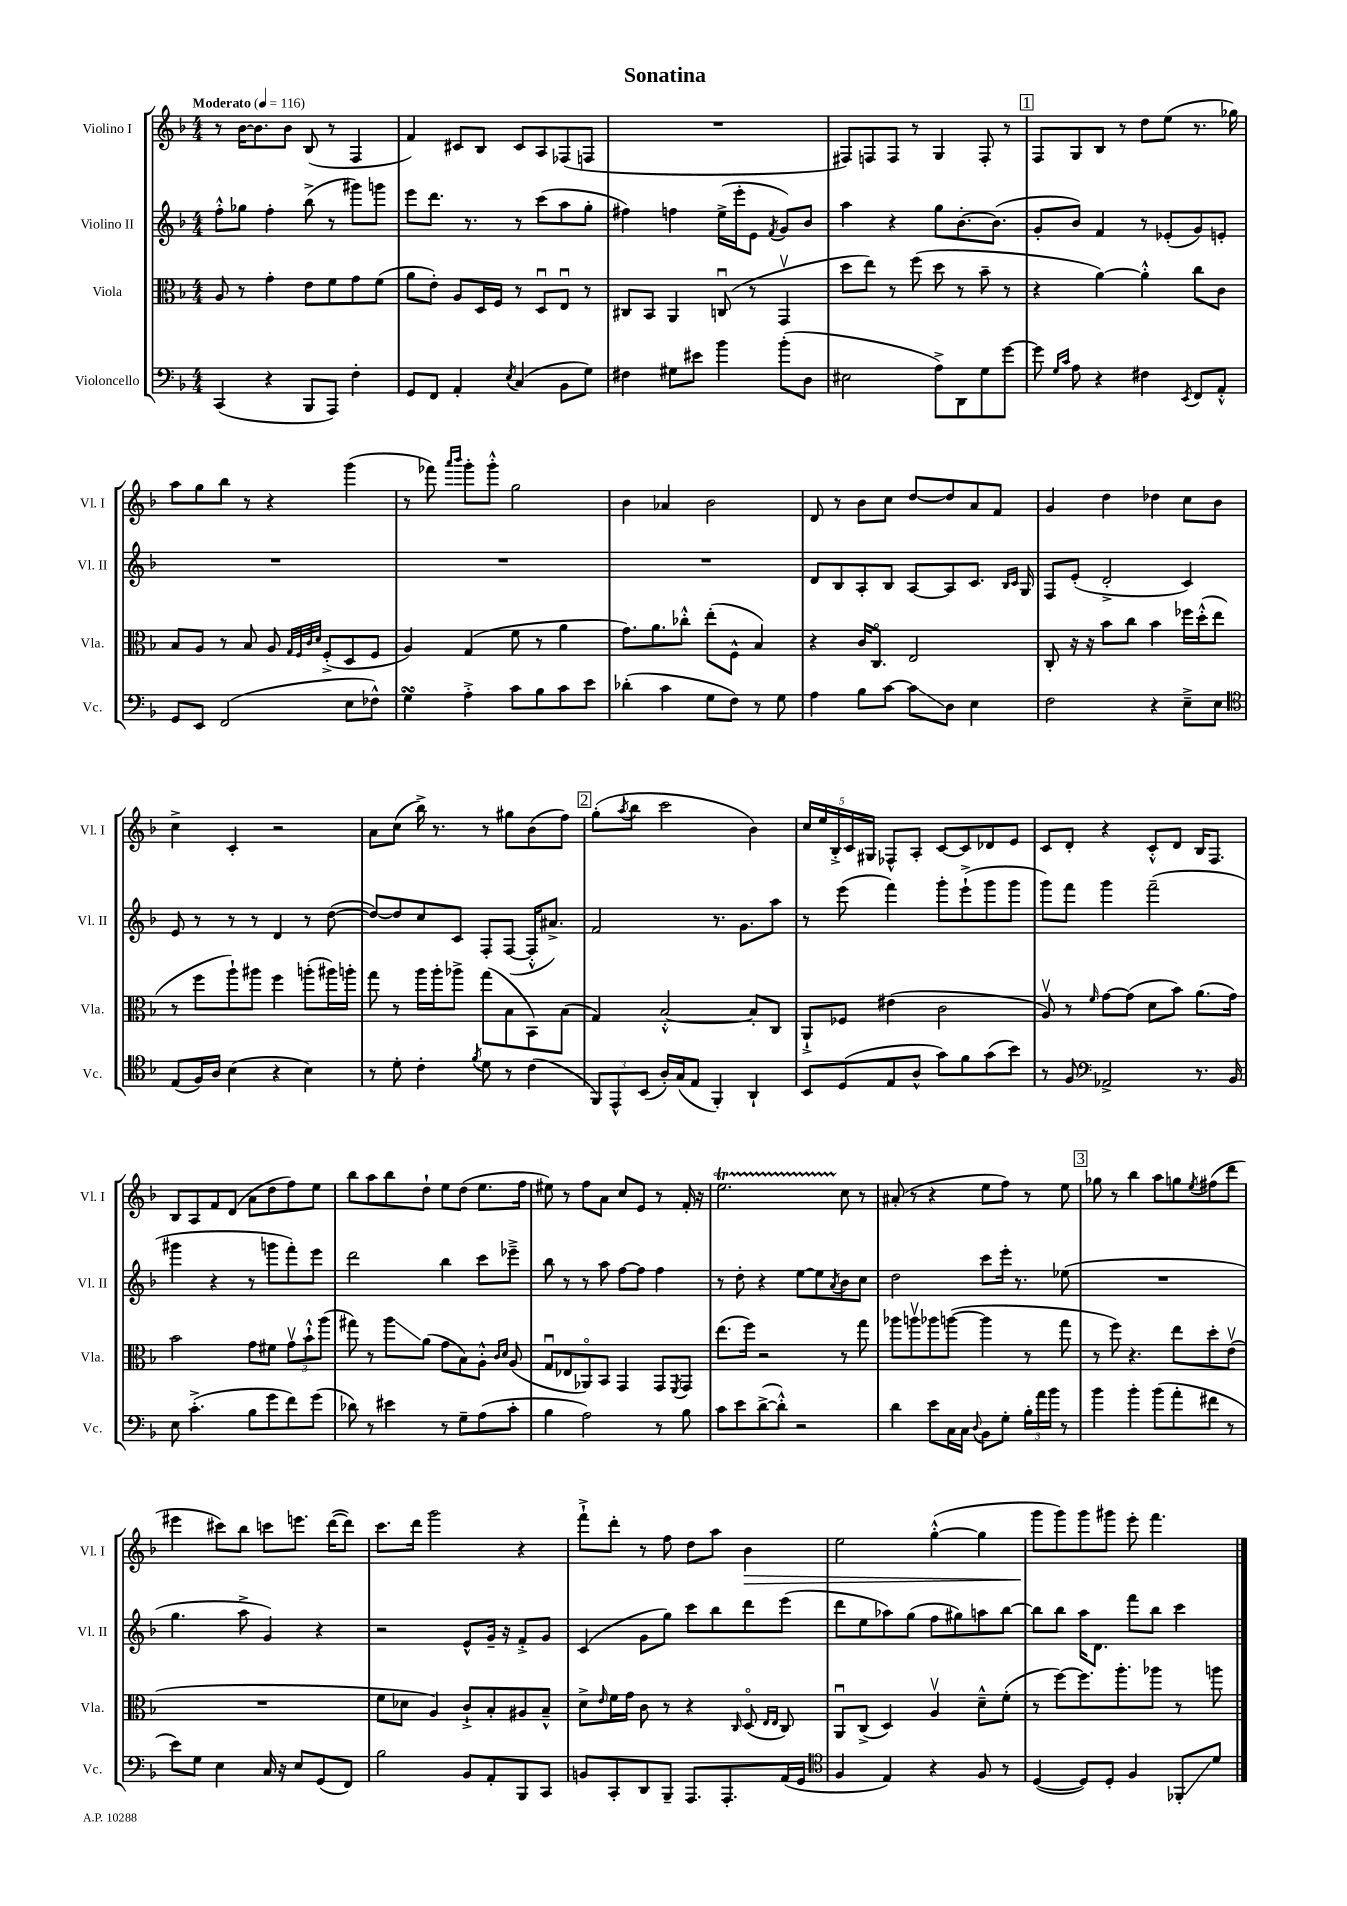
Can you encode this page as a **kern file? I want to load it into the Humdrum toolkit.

**kern	**kern	**kern	**kern
*staff4	*staff3	*staff2	*staff1
*clefF4	*clefC3	*clefG2	*clefG2
*k[b-]	*k[b-]	*k[b-]	*k[b-]
*M4/4	*M4/4	*M4/4	*M4/4
*MM116	*MM116	*MM116	*MM116
(4CC	8A	8ff'^^	8r
.	8r	8gg-	[16b-
.	.	.	8.b-]
4r	4g'	4ff'	.
.	.	.	8b-
8BBB-	8e	(8bb-^	(8B-
8AAA)	8f	8r	8r
4F'	8g	8ggg#)	4F
.	(8f	8ggg	.
=	=	=	=
8GG	8a	8eee	4f)
8FF	8e')	8.ddd	.
4AA'	8A	.	8c#
.	.	8.r	.
.	16D	.	8B-
.	16F	.	.
8qE	.	.	.
(4C	8r	8r	8c#
.	8Du	(8ccc	8A
8BB-	8Eu	8aa	(8F-
8G)	8r	8gg'	8F
=	=	=	=
4F#	8C#	4ff#)	1r
.	8BB-	.	.
8G#	4AA	4ff	.
8e#	.	.	.
4b-	(8Cu	(16ee^	.
.	.	16eee'	.
.	8r	8e	.
.	.	8qf	.
(8b-'	4GGv	8g)	.
8D	.	8b-	.
=	=	=	=
2E#	8dd	4aa	8F#)
.	8ee)	.	8F
.	8r	4r	8F
.	(8ff	.	8r
8A^)	8dd	8gg	4G
8DD	8r	[8.b-'	.
8G	8b-~	.	8F'
.	.	(8.b-]	.
[8g	8r	.	8r
=	=	=	=
8g]	4r	8g'	8F
16qqG	.	.	.
16qqc	.	.	.
8A	.	8b-)	8G
4r	[4a)	4f	8B-
.	.	.	8r
4F#	4a'^^]	8r	8dd
.	.	(8e-'	(8ee
8qEE	.	.	.
8FF	8cc	8g)	8.r
8AA'^^	8c	8e'	.
.	.	.	16gg-)
=	=	=	=
8GG	8B-	1r	8aa
8EE	8A	.	8gg
(2FF	8r	.	8bb-
.	8B-	.	8r
.	8A	.	4r
.	32qqG	.	.
.	32qqF	.	.
.	32qqc	.	.
.	32qqd	.	.
.	(8F'^	.	.
8E	8D	.	(4ggg
8F-^^)	8F	.	.
=	=	=	=
4G	4A)	1r	8r
.	.	.	8fff-)
.	.	.	16qqaaa
.	.	.	16qqbbb-
4A'^	(4G	.	8ggg'
.	.	.	8ggg'^^
8c	8f	.	2gg
8B-	8r	.	.
8c	4a	.	.
8e	.	.	.
=	=	=	=
(4d-'	8.g)	1r	4b-
.	8.a	.	.
4c	.	.	4a-
.	8cc-'^^	.	.
8G	(8ee'	.	2b-
8F)	8F^^	.	.
8r	4B-)	.	.
8G	.	.	.
=	=	=	=
4A	4r	8d	8d
.	.	8B-	8r
8B-	16c	8A'	8b-
.	8.Co	.	.
[8c	.	8B-	8cc
8c]	2E	[8A	[8dd
8D	.	8A]	8dd]
4E	.	8.c	8a
.	.	.	8f
.	.	16qqB-	.
.	.	16qqc	.
.	.	16G	.
=	=	=	=
2F	8C'	8F	4g
.	16r	(8e'	.
.	16r	.	.
.	8b-	2d'^	4dd
.	8cc	.	.
4r	4b-	.	4dd-
8E~^	16ff-	4c)	8cc
.	(16dd'^^	.	.
8E	8ee	.	8b-
=	=	=	=
*clefC4	*	*	*
(8E	8r	8e	4cc^
16F)	8ff	8r	.
16A	.	.	.
(4B-	8aa`)	8r	4c'
.	8aa#	8r	.
4r	4ff	4d	2r
4B-)	(8aa'	8r	.
.	16aa#)	([8dd	.
.	16aa'	.	.
=	=	=	=
8r	8gg	8dd_)	8a
8d'	8r	8dd]	(8cc
4c'	16aa	8cc	16bb-^)
.	16aa'	.	8.r
.	8aa-^	8c	.
8qf	.	.	.
8d	(8gg	8F'	8r
8r	8B-	([8F	8gg#
(4c	8BB-)	16F'^^]	(8b-
.	.	8.a#^)	.
.	(8B-	.	8ff)
=	=	=	=
12FF)	4G)	2f	(8gg'
12EE^^	.	.	.
.	.	.	8qaa
.	.	.	8bb-
(12BB-	.	.	.
16A')	[2B-'^^	.	2ccc
(16G	.	.	.
8E	.	.	.
4FF')	.	8.r	.
.	.	8.g	.
4AA`	8B-']	.	4b-)
.	8C	8aa	.
=	=	=	=
8BB-	8AA`^	8r	20cc
.	.	.	20ee
.	.	.	20B-'^
(8D	8F-	(8eee	.
.	.	.	20c
.	.	.	20G#
8E	(4e#	4fff)	8F-^^
8A^^	.	.	8A'
8g)	2c	8ggg'	[8c
8f	.	(8eee`^	8c]
(8g	.	8ggg	8d-
8b-)	.	8ggg	8e
=	=	=	=
8r	8Av)	8ggg)	8c
8F	8r	8fff	8d'
*clefF4	*	*	*
.	16qqf	.	.
2AA-^	[8g	4ggg	4r
.	(8g]	.	.
.	8d	(2fff~	8c'^^
.	8b-)	.	8d
8.r	(8.a	.	16B-
.	.	.	8.F
16BB-	16g)	.	.
=	=	=	=
8E	2b-	4ggg#	8B-
(4.c'^	.	.	8A
.	.	4r	8f
.	.	.	(8d
8B-	8g	8r	8a
8g	8f#	8ggg	8dd
8f)	12gv	8fff')	8ff)
.	12b-`^^	.	.
(8g	.	8eee	8ee
.	(12aa	.	.
=	=	=	=
8d-)	8gg#)	2ddd	8bb-
8r	8r	.	8aa
4e#	8aa	.	8bb-
.	(8a	.	8dd`
8r	8g	4bb-	8ee
8G~	8B-)	.	(8dd
(8A	8A'^^	8ccc	8.ee
.	16qqc	.	.
.	16qqd	.	.
8c'	(8A	8eee-~^	.
.	.	.	16ff
=	=	=	=
4B-	8Gu	8bb-	8ee#)
.	8E-	8r	8r
2A)	8AA-o)	8r	8ff
.	8BB-	8aa	8a
.	4GG	[8ff	8cc
.	.	8ff]	8e
8r	8GG	4ff	8r
.	8qFF	.	.
8B-	8GG	.	16f'
.	.	.	16r
=	=	=	=
8c	(8.ee	8r	2.ee
8e	.	8dd'	.
.	16ff)	.	.
([8d^	2r	4r	.
8d'^^])	.	.	.
2r	.	[8ee	.
.	.	8ee]	.
.	.	8qa	.
.	8r	8b-	8cc
.	8gg	8cc	8r
=	=	=	=
4d	8aa-	2dd	(8a#'
.	8aav	.	8r
8e	8aa-	.	4r
16C	([8aa	.	.
16C	.	.	.
8qqD	.	.	.
8BB-	4aa]	8ccc	8ee
8G'	.	16eee'	8ff)
.	.	8.r	.
24B-'	8r	.	8r
24a	.	.	.
24b-	.	.	.
8r	8gg	(8ee-	8ee
=	=	=	=
4b-	8r	1r	8gg-
.	8ff)	.	8r
4b-'	4.r	.	4bb-
(8b-	.	.	8aa
8a'	8ee	.	8gg
.	.	.	8qee
8f#	8dd'	.	(8ff#
8r	(8ev	.	8ddd
=	=	=	=
8e)	1r	4.gg	4eee#
8G	.	.	.
4E	.	.	8ccc#)
.	.	8aa^	8bb-
16C	.	4g)	8ccc
16r	.	.	.
8E	.	.	8.eee
(8GG	.	4r	.
.	.	.	([16ddd
8FF)	.	.	8ddd])
=	=	=	=
2B-	8f	2r	8.ccc
.	8d-	.	.
.	.	.	16ddd
.	4A)	.	2ggg
8BB-	8c`^	8e^^	.
8AA'	8B-'	16g~	.
.	.	16r	.
8BBB-	8A#	8f'^	4r
8CC	8B-~^^	8g	.
=	=	=	=
8BB	8d^	(4c	8fff`^
.	16qqe	.	.
8CC'	16f	.	8ddd'
.	16g	.	.
8DD	8c	8g	8r
8BBB-~	8r	8gg)	8ff
8.AAA	4r	8ccc	8dd
.	.	8bb-	8aa
8.AAA'	.	.	.
.	16qqC	.	.
.	(8Do	8ddd	4b-
.	16qqE	.	.
.	16qqE	.	.
(16AA	8C)	(8eee	.
16GG	.	.	.
=	=	=	=
*clefC4	*	*	*
4F	8AAu	8ddd	2ee
.	(8C^	8ee	.
4E)	4D)	8aa-)	.
.	.	(8gg	.
4r	4Av	8ff	([4gg'^^
.	.	8gg#)	.
8F	8d~^^	8aa	4gg]
8r	(8f'	[8bb-	.
=	=	=	=
([4D	8r	8bb-]	8ggg
.	[8ff)	8bb-	8ggg)
8D])	8.ff]	16aa	8ggg
.	.	8.d	.
8D'	.	.	8ggg#
.	8.aa'	.	.
4F	.	8fff	8eee'
.	8aa-	8bb-	4.fff
8FF-'	8r	4ccc	.
8d	8aa	.	.
==	==	==	==
*-	*-	*-	*-
